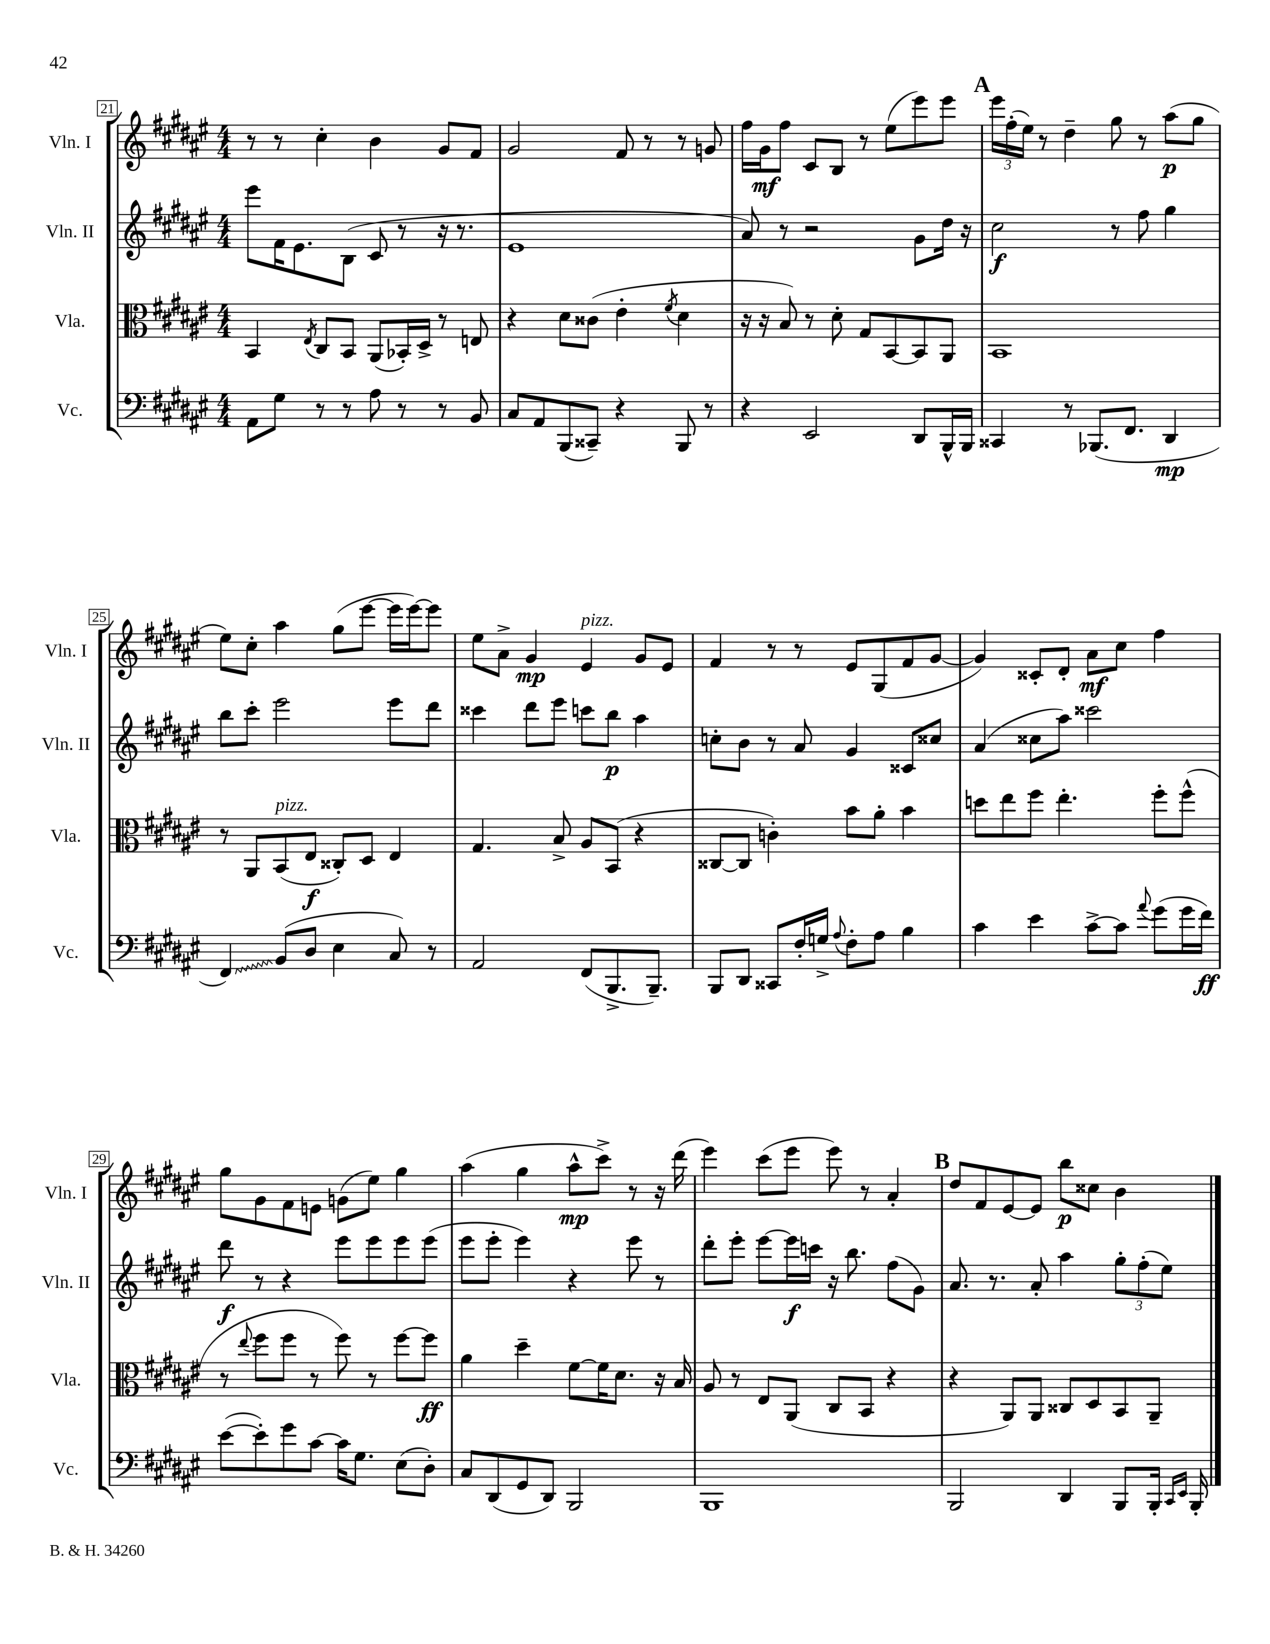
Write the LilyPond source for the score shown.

<<
\new StaffGroup <<
\new Staff = "s0" \with { instrumentName = "Vln. I" shortInstrumentName = "Vln. I" } {
    \clef treble \key fis \major \numericTimeSignature \time 4/4
    r8 r8 cis''4-. b'4 gis'8 fis'8 |
    gis'2 fis'8 r8 r8 g'8 |
    fis''16 gis'16\mf fis''8 cis'8 b8 r8 eis''8( eis'''8) eis'''8 |
    \mark \markup { \bold "A" } \tuplet 3/2 { eis'''16 fis''16-.( eis''16) } r8 dis''4-- gis''8 r8 ais''8\p( gis''8 |
    eis''8) cis''8-. ais''4 gis''8( eis'''8~ eis'''16 eis'''16~) eis'''8 |
    eis''8 ais'8-> gis'4\mp eis'4^\markup { \italic "pizz." } gis'8 eis'8 |
    fis'4 r8 r8 eis'8 gis8( fis'8 gis'8~ |
    gis'4) cisis'8-. dis'8-. ais'8\mf cis''8 fis''4 |
    gis''8 gis'8 fis'8 e'8 g'8( eis''8) gis''4 |
    ais''4( gis''4 ais''8-^\mp cis'''8->) r8 r16 dis'''16( |
    eis'''4) cis'''8( eis'''8 eis'''8) r8 ais'4-. |
    \mark \markup { \bold "B" } dis''8 fis'8 eis'8~ eis'8 b''8\p cisis''8 b'4 \bar "|." |
}
\new Staff = "s1" \with { instrumentName = "Vln. II" shortInstrumentName = "Vln. II" } {
    \clef treble \key fis \major \numericTimeSignature \time 4/4
    eis'''8 fis'16 eis'8. b8( cis'8 r8 r16 r8. |
    eis'1 |
    ais'8) r8 r2 gis'8 dis''16 r16 |
    \mark \markup { \bold "A" } cis''2\f r8 fis''8 gis''4 |
    b''8 cis'''8-. eis'''2 eis'''8 dis'''8 |
    cisis'''4 dis'''8 eis'''8 c'''8 b''8\p ais''4 |
    c''8-. b'8 r8 ais'8 gis'4 cisis'8 cisis''8 |
    ais'4( cisis''8 ais''8) cisis'''2 |
    dis'''8\f r8 r4 eis'''8 eis'''8 eis'''8 eis'''8( |
    eis'''8 eis'''8-. eis'''4) r4 eis'''8 r8 |
    dis'''8-. eis'''8-. eis'''8~ eis'''16\f c'''16 r16 b''8. fis''8( gis'8) |
    \mark \markup { \bold "B" } ais'8. r8. ais'8-. ais''4 \tuplet 3/2 { gis''8-. fis''8-.( eis''8) } \bar "|." |
}
\new Staff = "s2" \with { instrumentName = "Vla." shortInstrumentName = "Vla." } {
    \clef alto \key fis \major \numericTimeSignature \time 4/4
    b,4 \acciaccatura { eis8 } cis8 b,8 ais,8( bes,16-.) dis16-> r8 e8 |
    r4 dis'8 cisis'8( eis'4-. \acciaccatura { fis'8 } dis'4 |
    r16 r16 b8) r8 dis'8-. gis8 b,8~ b,8 ais,8 |
    \mark \markup { \bold "A" } b,1 |
    r8 ais,8 b,8^\markup { \italic "pizz." }( eis8\f cisis8-.) dis8 eis4 |
    gis4. b8-> ais8 b,8( r4 |
    cisis8~ cisis8 c'4-.) b'8 ais'8-. b'4 |
    d''8 eis''8 fis''8 eis''4.-. fis''8-. fis''8-^( |
    r8 \appoggiatura { eis''8 } fis''8 fis''8 r8 fis''8) r8 fis''8~ fis''8\ff |
    ais'4 dis''4-- fis'8~ fis'16 dis'8. r16 b16 |
    ais8 r8 eis8 ais,8( cis8 b,8 r4 |
    \mark \markup { \bold "B" } r4 ais,8) ais,8 cisis8 dis8 b,8 ais,8-- \bar "|." |
}
\new Staff = "s3" \with { instrumentName = "Vc." shortInstrumentName = "Vc." } {
    \clef bass \key fis \major \numericTimeSignature \time 4/4
    ais,8 gis8 r8 r8 ais8 r8 r8 b,8 |
    cis8 ais,8 b,,8( cisis,8--) r4 b,,8 r8 |
    r4 eis,2 dis,8 b,,16-^ b,,16 |
    \mark \markup { \bold "A" } cisis,4 r8 bes,,8.( fis,8. dis,4\mp |
    \once \override Glissando.style = #'zigzag fis,4\glissando) b,8( dis8 eis4 cis8) r8 |
    ais,2 fis,8( b,,8.-> b,,8.--) |
    b,,8 dis,8 cisis,8 fis16-. g16-> \appoggiatura { ais8 } fis8-. ais8 b4 |
    cis'4 eis'4 cis'8~-> cis'8 \appoggiatura { ais'8 } gis'8( gis'16 fis'16\ff) |
    eis'8~( eis'8-.) gis'8 cis'8~ cis'16 gis8. eis8( dis8-.) |
    cis8 dis,8( gis,8 dis,8) b,,2 |
    b,,1 |
    \mark \markup { \bold "B" } b,,2 dis,4 b,,8 b,,16-. \grace { cis,16 eis,16 } b,,16-. \bar "|." |
}
>>
>>
\layout { \context { \Score currentBarNumber = #21 \override BarNumber.stencil = #(make-stencil-boxer 0.1 0.3 ly:text-interface::print) } }
